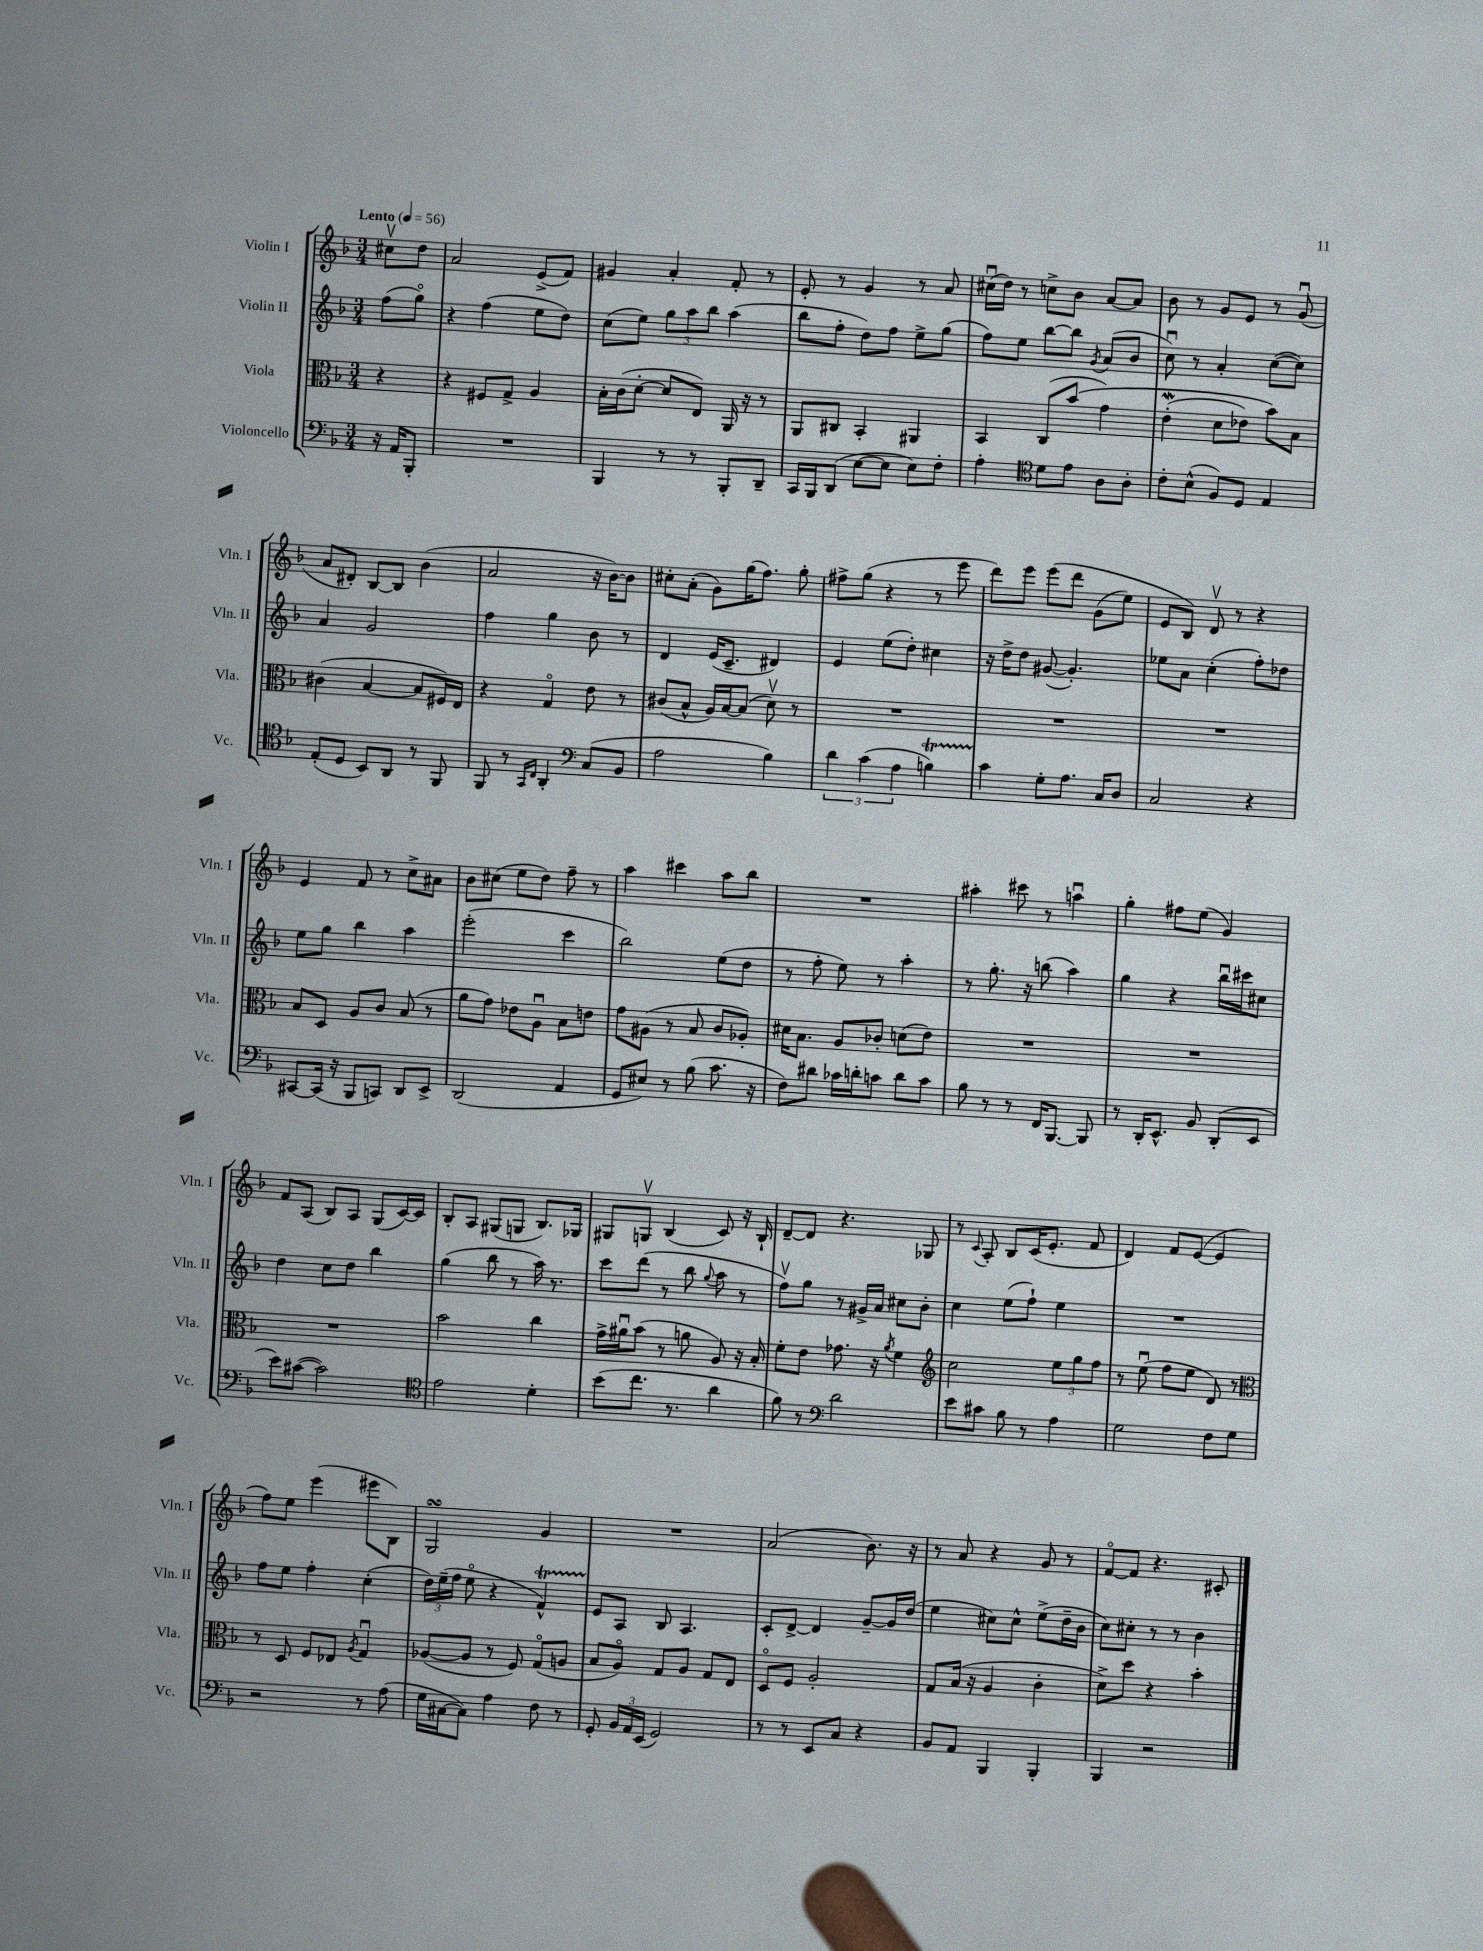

**kern	**kern	**kern	**kern
*part4	*part3	*part2	*part1
*staff4	*staff3	*staff2	*staff1
*I"Violoncello	*I"Viola	*I"Violin II	*I"Violin I
*I'Vc.	*I'Vla.	*I'Vln. II	*I'Vln. I
*clefF4	*clefC3	*clefG2	*clefG2
*k[b-]	*k[b-]	*k[b-]	*k[b-]
*M3/4	*M3/4	*M3/4	*M3/4
*MM56	*MM56	*MM56	*MM56
=	=	=	=
!	!	!	!LO:TX:a:B:t=Lento
16r	4r	(8ff\L	8cc#Xv\L
16AA/KL	.	.	.
8BBB-'/J	.	8gg\J)	8dd\J
=1	=1	=1	=1
2.r	4r	4r	2a/
.	8F#X/L	(4ff\	.
.	8G^/J	.	.
.	4A/	8ee\L	(8e^/L
.	.	8dd\J)	8f/J)
=2	=2	=2	=2
4BBB-/	16B-'\LL	(8cc\L	4g#X/
.	(16c\J	.	.
.	[8d'\J	8ee\J)	.
8r	8d/L]	12gg\L	4a'/
.	.	12aa\	.
8r	8E/J)	.	.
.	.	12bb-\J	.
8BBB-'/L	16AA/	(4aa\	8f'/
.	16r	.	.
8DD~/J	8r	.	8r
=3	=3	=3	=3
16CC/LL	8AA/L	8bb-\L	8e'/
16BBB-/J	.	.	.
(8DD/J	8C#X/J	8ff'\J	8r
[8E\L	4BB-'/	8dd\L)	4g/
8E\J]	.	8ff\J	.
8E\L)	4AA#X/	8ee^\L	8r
8F'\J	.	(8gg\J	8a/
=4	=4	=4	=4
4A'\	4BB-/	8ff\L)	(16cc#Xu\LL
.	.	.	16dd\JJ)
.	.	8ee\J	8r
*clefC4	*	*	*
8d\L	(8C/L	[8bb-\L	8ccn^\L
8e\J	(8b-/J	8bb-\J]	8b-\J
.	.	8qg/	.
8A\L	4g\)	(8a/L	[8a/L
8A'\J	.	8b-/J	8a/J]
=5	=5	=5	=5
8c'\L	(4eW'\	8ccu\)	8b-\
(8B-^^\J	.	8r	8r
8F/L)	8d\L	4a'/	8g/L
8D/J	8e-X\J)	.	8e/J
4E/	8b-\L)	([8cc\L	8r
.	8B-\J	8cc\J])	(8gu/
!!LO:LB:g=z
=6	=6	=6	=6
(8E'/L	(4c#X\	4a/	8a/L
8D/J	.	.	8d#X'/J)
8BB-/L)	[4B-/	2g/	[8B-/L
8AA/J	.	.	8B-/J]
8r	8B-/L]	.	(4b-\
8FF/	16F#X/L)	.	.
.	16E/JJ	.	.
=7	=7	=7	=7
8FF/	4r	4ff\	2a/
8r	.	.	.
16qqGG/LL	.	.	.
16qqC/JJ	.	.	.
4AA'/	4G/	4gg\	.
*clefF4	*	*	*
(8C/L	8e\	8b-\	16r
.	.	.	[16b-\KL)
8BB-/J	8r	8r	8b-\J]
=8	=8	=8	=8
2A\	(8c#X/L	4d/	8cc#X'\L
.	8B-^^/J	.	(8a'\J
.	16A/LL)	(16e/KL	8g\L)
.	[16B-/J	8.c~/J	.
.	(8B-/J]	.	(16gg\K
.	.	.	8.ff\J)
4B-\)	8dv\)	4d#X/)	.
.	8r	.	8gg'\
=9	=9	=9	=9
6d\	2.r	4e/	8ff#X^\L
.	.	.	(8gg\J
(6c\	.	.	.
.	.	(8ee\L	4r
6A\	.	.	.
.	.	8dd'\J)	.
4Bnt\)	.	4cc#X\	8r
.	.	.	8eee\
=10	=10	=10	=10
4c\	2.r	16r	8ddd\L)
.	.	16dd^\KL	.
.	.	8dd\J	8eee\J
8G'\L	.	([8g#X/	(8eee\L
8.A\J	.	4.g#'/])	8ddd\J
.	.	.	(8g\L
16C/KL	.	.	.
8D/J	.	.	8ee\J)
=11	=11	=11	=11
2C/	2.r	8ee-X\L	8e/L
.	.	8a\J	8B-/J)
.	.	(4cc'\	8dv/
.	.	.	8r
4r	.	8ff'\L)	4r
.	.	8dd-X\J	.
!!LO:LB:g=z
=12	=12	=12	=12
[8CC#X/L	8B-/L	8ee\L	4e/
(16CC#/Jk]	8D/J	8gg\J	.
16r	.	.	.
8BBB-/L	8A/L	4bb-\	8f/
8CCn/J)	8c/J	.	8r
8DD/L	(8B-/	4aa\	8cc^\L
8EE^/J	8r	.	8a#X\J
=13	=13	=13	=13
(2DD/	8a\L	(2eee'\	8b-\L
.	8g\J)	.	(8cc#X\J
.	8e-X\L	.	8ee\L
.	8Au\J	.	8dd\J)
4AA/	8B-\L	4ccc\	8ff~\
.	8en\J	.	8r
=14	=14	=14	=14
8GG/L	8g\L	2bb-\)	4aa\
8E#X/J)	(8A#X\J	.	.
8r	8r	.	4ccc#X\
(8B-\	8B-/	.	.
8.c\	8c/L	(8ee\L	8aa\L
.	8A-X'/J)	8dd\J	8bb-\J
16r	.	.	.
=15	=15	=15	=15
8F\L)	16d#X\KL	8r	2.r
.	8.B-\J	.	.
8d#X\J	.	8ff'\	.
16c-X\LL	8A/L	8ee\)	.
16dn'\J	.	.	.
8cn\J	8c-X'/J	8r	.
8d\L	(8dn\L	4aa'\	.
8c\J	8e\J)	.	.
=16	=16	=16	=16
8B-\	2.r	8r	4aa#X'\
8r	.	8.gg'\	.
8r	.	.	8ccc#X\
.	.	16r	.
16FF/KL	.	(8bbn\	8r
[8.BBB-/J	.	.	.
.	.	4aa\)	4aanu\
8BBB-/]	.	.	.
=17	=17	=17	=17
8r	2.r	4gg\	4gg'\
16DD'/KL	.	.	.
8.EE^^/J	.	.	.
.	.	4r	8ff#X\L
8BB-/	.	.	(8ee\J
(8DD'/L	.	16bb-u\LL	4g/)
.	.	16ccc#X\J	.
8EE/J	.	8cc#X\J	.
!!LO:LB:g=z
=18	=18	=18	=18
8e\L)	2.r	4dd\	8f/L
([8c#X\J	.	.	(8A/J
2c#\])	.	8cc\L	8B-/L)
.	.	8dd\J	8A/J
.	.	4bb-\	(8G/L
.	.	.	[16c/L)
.	.	.	16c/JJ]
=19	=19	=19	=19
*clefC4	*	*	*
2e\	2b-\	(4gg\	8B-'/L
.	.	.	8A/J
.	.	8bb-\	(8G#X/L
.	.	8r	8Gn/J
4d'\	4cc\	16aa\)	8.B-/L)
.	.	8.r	.
.	.	.	16G-X/Jk
=20	=20	=20	=20
(8b-\L	16g^\LL	8ccc\L	8G#X/L
.	16a#Xu\J	.	.
8.cc\J	(8b-\J	(8ddd\J	8Gnv/J
.	8r	8r	(4B-/
8.r	.	.	.
.	8an\	8bb-\	.
.	.	8qqgg/	.
4a\	8A/)	8aa\	8c/)
.	16r	8r	16r
.	16B-'/	.	16B-`/
=21	=21	=21	=21
8f\)	8f'\L	8ffv\L)	[8d~/L
8r	8e\J	8gg\J	8d/J]
*clefF4	*	*	*
2d\	8.g-X\	8r	4.r
.	.	16g#X^/LL	.
.	16r	16a/JJ	.
.	8qa/	.	.
.	4f\	8cc#X\L	.
.	.	8b-'\J	8G-X/
=22	=22	=22	=22
*	*clefG2	*	*
8e\L	2cc\	4cc\	8r
.	.	.	8qqc/
8c#X\J	.	.	8A'/
8B-\	.	(8ee\L	8B-/L
8r	.	8ff`\J)	(16c/K
.	.	.	8.e'/J
4A\	12ee\L	4ee\	.
.	12gg\	.	.
.	.	.	8f/
.	12ff\J	.	.
=23	=23	=23	=23
2G\	8r	2.r	4d/)
.	(8eeu\	.	.
.	8ff\L	.	8f/L
.	8ee\J	.	([8e/J
8F\L	8d/)	.	4e/]
8G\J	8r	.	.
!!LO:LB:g=z
=24	=24	=24	=24
*	*clefC3	*	*
2r	8r	8ff\L	8ff\L)
.	8D/	8ee\J	8ee\J
.	8F/L	4ff'\	(4eee\
.	8E-X/J	.	.
.	8qA/	.	.
8r	4Gu/	(4cc'\	8eee#X\L
(8A\	.	.	8B-\J)
=25	=25	=25	=25
16G\LL	([8A-X/L	24dd\LL)	2GsSSS/
.	.	(24ee~\	.
[16C#X\J	.	.	.
.	.	24ff\JJ	.
8C#\J])	8A-/J]	8ee\	.
4A\	8r	4r	.
.	8F/)	.	.
8F\	(8G/L	4fT^^/)	4g/
8r	8An/J	.	.
=26	=26	=26	=26
8GG'/	8B-/L	8e/L	2.r
24BB-/LL	8A/J)	8A/J	.
24AA/	.	.	.
(24EE/JJ	.	.	.
2GG/)	8G/L	8B-/	.
.	8A/J	4.A/	.
.	8G/L	.	.
.	8E/J	.	.
=27	=27	=27	=27
8r	8D/L	8c'/L	(2a/
8r	8F/J	[8d^/J	.
8EE/L	2A'/	4d/]	.
8C/J	.	.	.
4r	.	[8g~/L	8.b-\)
.	.	16g/L]	.
.	.	(16dd/JJ	16r
=28	=28	=28	=28
8BB-/L	8G/L	4ee\	8r
8AA/J	(16B-/Jk	.	8a/
.	16r	.	.
4BBB-/	4A/	8cc#X\L)	4r
.	.	8cc#^^\J	.
4BBB-'/	4c'\	(8ee^\L	8g/
.	.	16dd~\L	8r
.	.	16b-\JJ	.
=29	=29	=29	=29
4BBB-/	8d^\L)	8cc\L)	[8f/L
.	8dd\J	8cc#X'\J	8f/J]
2r	4r	8r	4.r
.	.	8r	.
.	4b-'\	4b-\	.
.	.	.	8c#X'/
==	==	==	==
*-	*-	*-	*-
